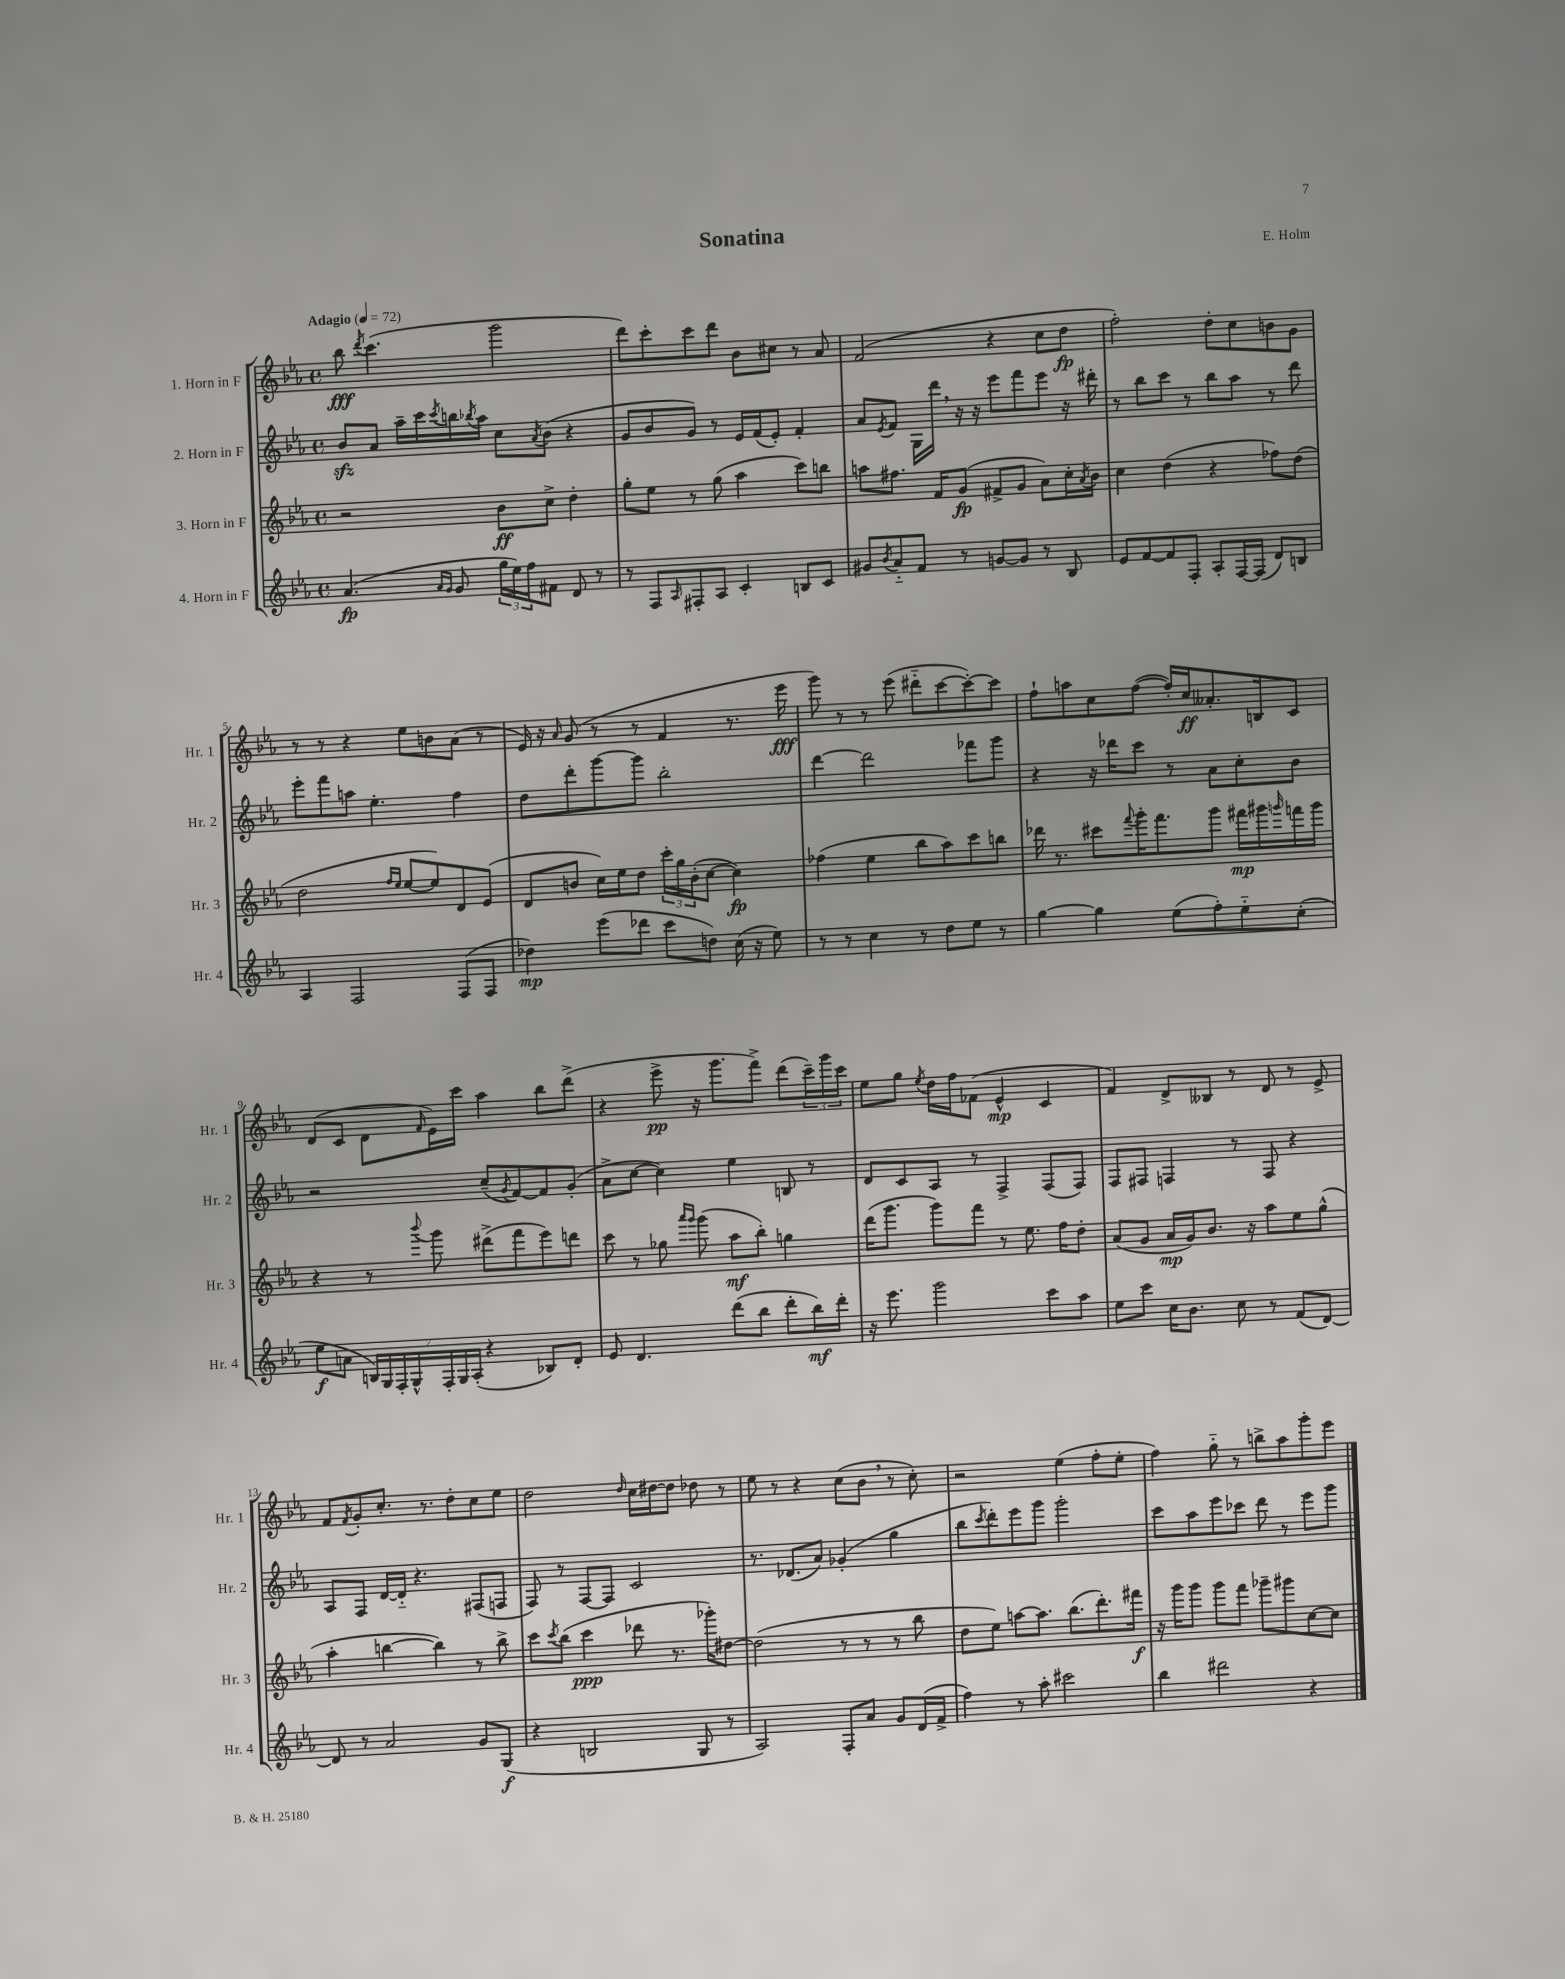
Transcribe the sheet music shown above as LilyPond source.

\header { title = "Sonatina" composer = "E. Holm" }
<<
\new StaffGroup <<
\new Staff = "s0" \with { instrumentName = "1. Horn in F" shortInstrumentName = "Hr. 1" } {
    \clef treble \key ees \major \defaultTimeSignature \time 4/4 \tempo "Adagio" 4 = 72
    bes''8\fff \acciaccatura { d'''8 } c'''4.( g'''2 |
    d'''8) c'''8-. c'''8 d'''8 bes'8 cis''8 r8 aes'8 |
    f'2( r4 c''8 d''8\fp |
    f''2-.) d''8-. c''8 b'8 g'8 |
    r8 r8 r4 ees''8 b'8 aes'8( r8 |
    ees'16) r16 \grace { aes'16 } g'8( r8 r8 f'4 r8. ees'''16\fff |
    g'''8) r8 r8 ees'''8( dis'''8-_ c'''8~ c'''8~-.) c'''8 |
    f''8-! a''8 c''8 f''8~( f''16-.) c''16\ff aeses'8.-. b16 c'8 |
    d'8( c'8 d'8 \grace { f'16 } ees'16) c'''16 aes''4 bes''8 d'''8->( |
    r4 ees'''8->\pp r16 g'''8. f'''8->) d'''8( \tuplet 3/2 { c'''16--) g'''16 c'''16 } |
    ees''8 g''8 \acciaccatura { ees''8 } d''16 f''16 fes'8( ees'4-^\mp c'4 |
    f'4) d'8-> beses8 r8 d'8 r8 ees'8-> |
    f'8 \acciaccatura { f'8 } g'8-. c''8.-. r8. d''8-. c''8 ees''8 |
    d''2 \grace { d''16 } c''16 dis''16~ dis''8 des''8 r8 |
    ees''8 r8 r4 c''8( bes'8 \breathe r8 c''8-.) |
    r2 ees''4( f''8-. ees''8-. |
    f''4) g''8-_ r8 b''8-> aes''8 g'''8-. ees'''8 \bar "|." |
}
\new Staff = "s1" \with { instrumentName = "2. Horn in F" shortInstrumentName = "Hr. 2" } {
    \clef treble \key ees \major \defaultTimeSignature \time 4/4
    bes'8\sfz aes'8 aes''16-- c'''16 \acciaccatura { c'''8 } b''16 \acciaccatura { bes''8 } aes''16 c''8 \acciaccatura { aes'8 } bes'8( r4 |
    g'8 bes'8 g'8) r8 ees'16 f'16( ees'8-.) f'4-. |
    aes'8 \acciaccatura { ees'8 } f'8 g16 d'''16 \breathe r16 r16 ees'''8 f'''8 ees'''8 r16 dis'''16-. |
    r8 bes''8 c'''8 r8 bes''8 aes''8 r8 d'''8 |
    ees'''8-. f'''8 a''8 ees''4.-. f''4 |
    d''8 d'''8-. g'''8~ g'''8 bes''2-. |
    d'''4~ d'''2 fes'''8 g'''8 |
    r4 r16 des'''16 c'''8 r8 aes'8 c''8-. bes'8 |
    r2 c''8--( \acciaccatura { g'8 } f'8~) f'8 g'8-.( |
    aes'8-> c''8~ c''4) ees''4 b8 r8 |
    d'8 c'8 aes8 r8 f4-> f8( f8) |
    f8 fis8 f4 r8 f8 r4 |
    aes8 f8 d'16~ d'16-_ r4. fis8( f8 |
    f8) r8 f8~ f8 c'2 |
    r8. des'8.( aes'8) ges'4-.( g''4 |
    bes''8 \acciaccatura { c'''8 } d'''8-.) ees'''8 g'''8 g'''2-. |
    c'''8 aes''8 ees'''8 ces'''8 d'''8 r8 ees'''8 g'''8 \bar "|." |
}
\new Staff = "s2" \with { instrumentName = "3. Horn in F" shortInstrumentName = "Hr. 3" } {
    \clef treble \key ees \major \defaultTimeSignature \time 4/4
    r2 bes'8\ff c''8-> d''4-. |
    g''8-. ees''8 r8 g''8( aes''4 c'''8) b''8 |
    a''8 fis''8. f'16 g'8\fp( fis'8-> g'8 aes'8) c''16-. \acciaccatura { aes'8 } bes'16 |
    c''4 d''4( r4 fes''8) d''8( |
    d''2 \grace { f''16 ees''16 } ees''8~ ees''8) d'8 ees'8( |
    d'8 b'8 c''16) ees''16 d''8 \tuplet 3/2 { c'''16-. g''16 b'16-.( } c''8~ c''4\fp) |
    fes''4( ees''4 bes''8 aes''8) c'''8 b''8 |
    des'''16 r8. cis'''8 \appoggiatura { f'''8 } g'''16-. f'''8. g'''8 fis'''16\mp gis'''16 \grace { g'''16 } f'''16 g'''16 |
    r4 r8 \appoggiatura { bes'''8 } g'''8 dis'''8->( f'''8 ees'''8) d'''8 |
    c'''8 r8 ges''8 \grace { aes'''16 g'''16 } g'''8( aes''8\mf bes''8-.) g''4 |
    d'''16( g'''8. g'''8) f'''8 r8 ees''8. f''16 d''8-. |
    aes'8( g'8 aes'16\mp g'16) bes'8. r16 aes''8 ees''8 g''8-^( |
    aes''4-. b''4~ b''4) r8 b''8-> |
    c'''8 \acciaccatura { c'''8 } bes''8( c'''4\ppp des'''8 r8. ges'''16-.) dis''8~ |
    dis''2( r8 r8 r8 bes''8 |
    d''8 ees''8) a''8~ a''8. bes''8.( d'''8.-.) fis'''16\f |
    r16 g'''16 g'''8 g'''8 f'''8 ges'''8-- gis'''8 c''8~ c''8 \bar "|." |
}
\new Staff = "s3" \with { instrumentName = "4. Horn in F" shortInstrumentName = "Hr. 4" } {
    \clef treble \key ees \major \defaultTimeSignature \time 4/4
    aes'4.\fp( \grace { aes'16 g'16 } g'8 \tuplet 3/2 { g''16 ees''16) f''16 } fis'8 d'8 r8 |
    r8 f8 \grace { aes16 } fis8-. aes8 c'4-. b8 c'8 |
    gis'8 \acciaccatura { bes'8 } aes'8-_ f'8 r8 g'8~ g'8 r8 bes8 |
    ees'8 f'8~ f'8 f8-. aes8-. f16~ f16( d'8) b8 |
    aes4 f2 f8( f8 |
    des''4\mp) ees'''8( des'''8 c'''8 d''8) c''16( r16 ees''8) |
    r8 r8 c''4 r8 d''8 ees''8 r8 |
    g''4~ g''4 ees''8( f''8-.) ees''8-_ c''8-.( |
    ees''8\f a'8 \tuplet 7/4 { b16) g16 f16-. g16-^ f16-. g16 aes16-.( } r4 bes8) d'8-. |
    ees'8 d'4. d'''8( bes''8 d'''8-. bes''16\mf) d'''16-. |
    r16 ees'''8. g'''2 c'''8 aes''8 |
    ees''8 c'''8 c''16 bes'8. c''8 r8 f'8( d'8~) |
    d'8 r8 aes'2 g'8 g8\f( |
    r4 b2 g8 r8 |
    aes2) f8-. aes'8 g'8 d'16( f'16-> |
    f''4) r8 aes''8-. cis'''2 |
    bes''4 dis'''2 r4 \bar "|." |
}
>>
>>
